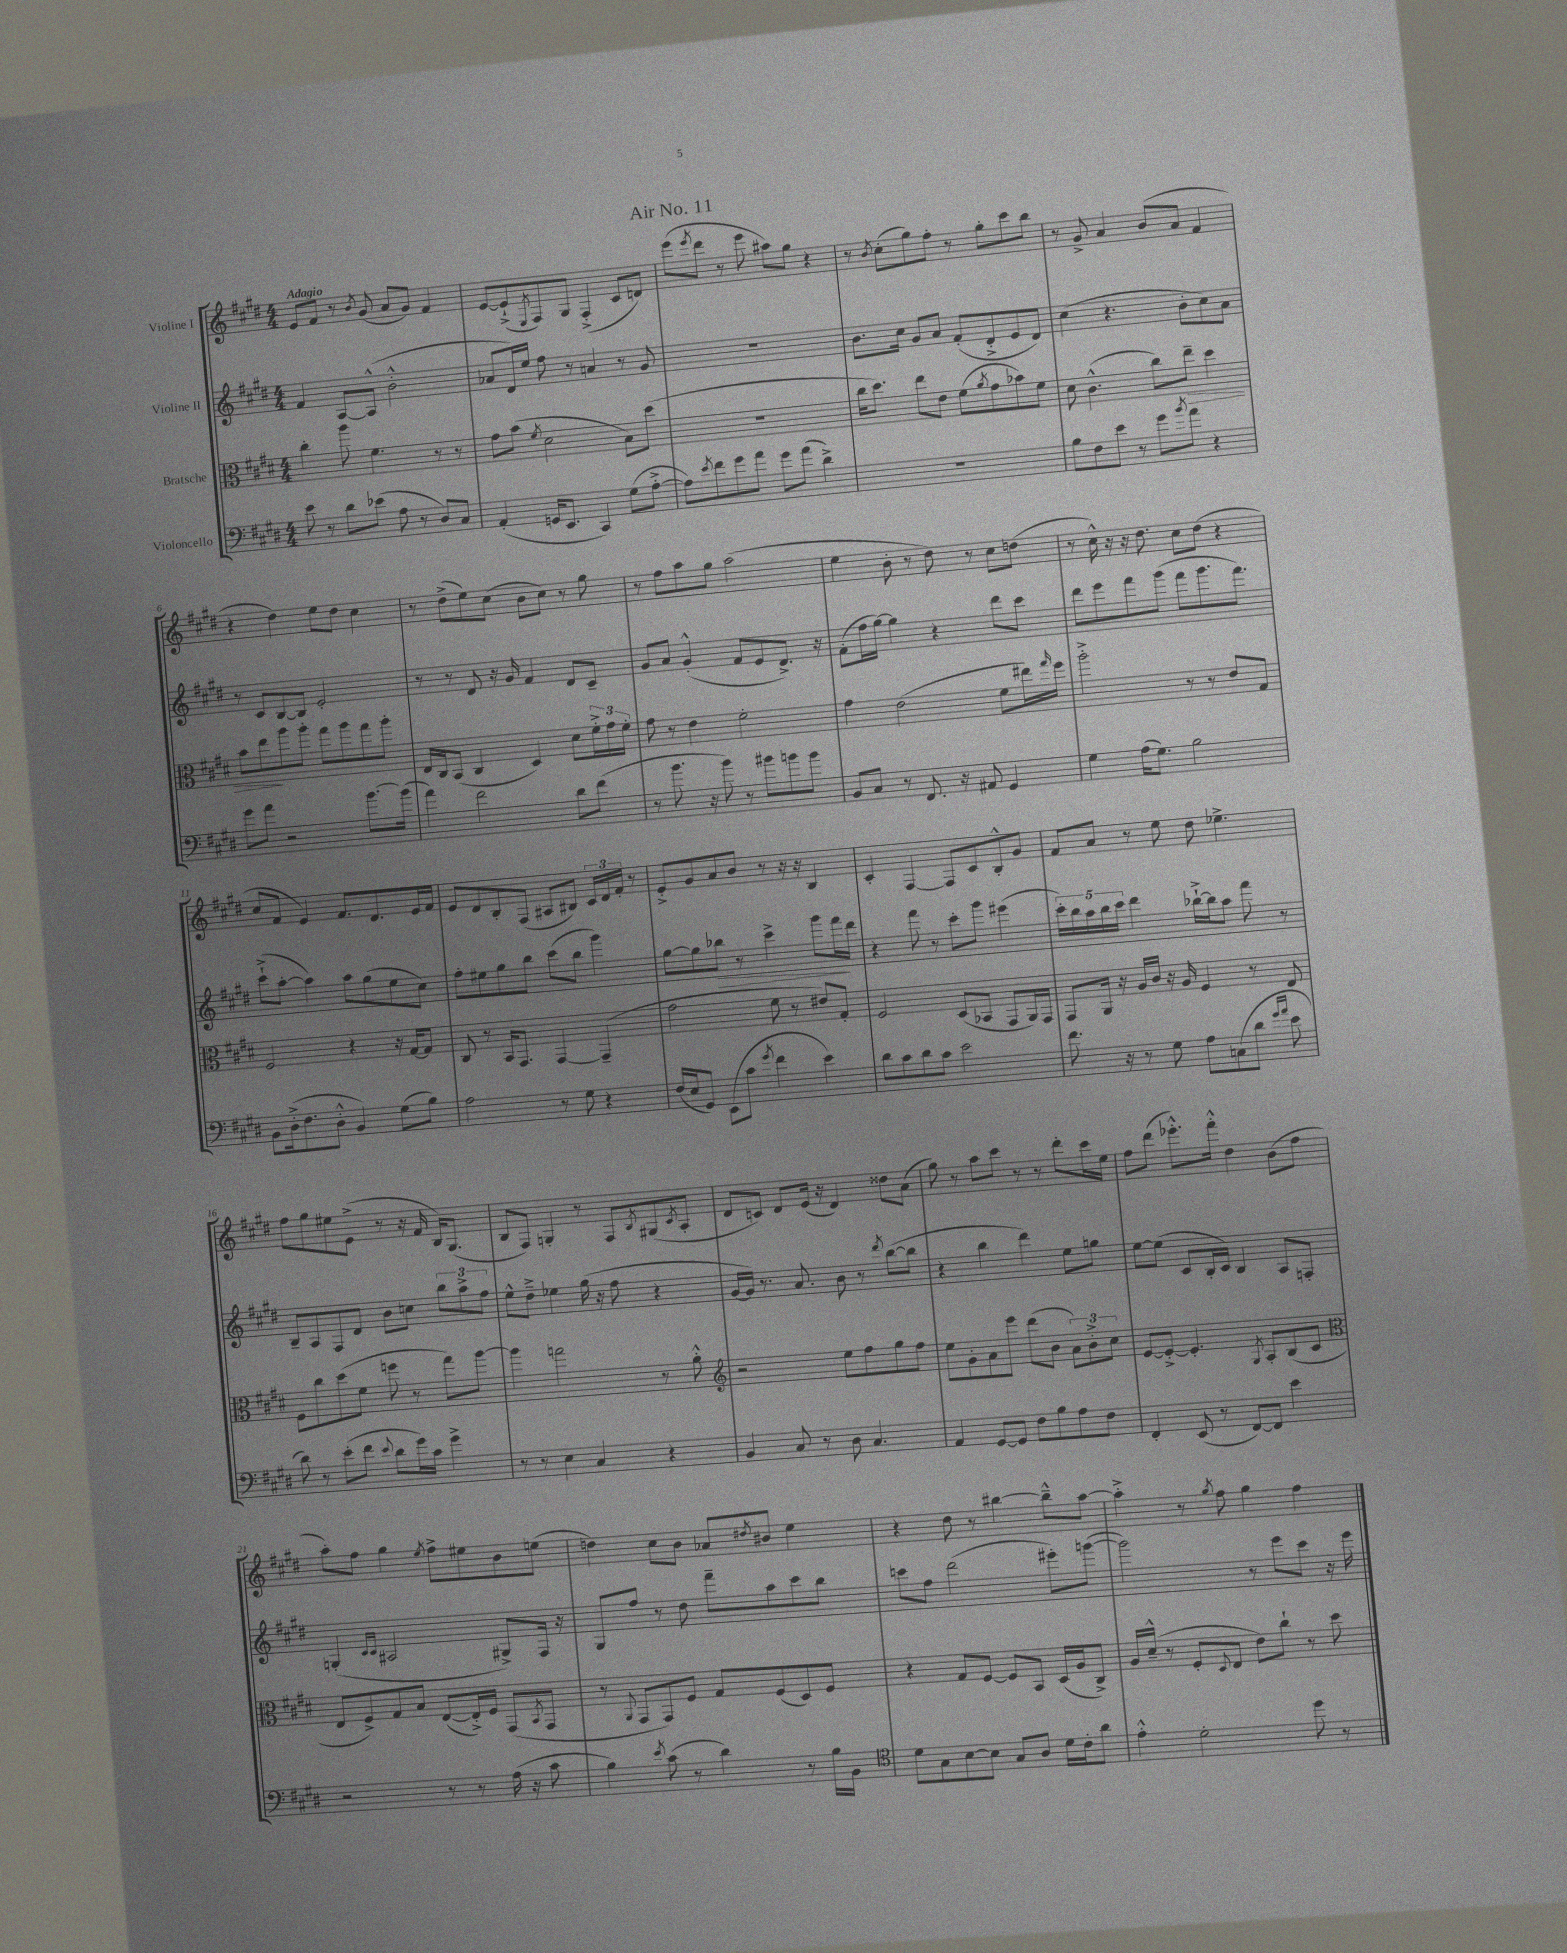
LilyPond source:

\header { title = "Air No. 11" }
<<
\new StaffGroup <<
\new Staff = "s0" \with { instrumentName = "Violine I" } {
    \clef treble \key e \major \numericTimeSignature \time 4/4 \tempo "Adagio"
    e'8 fis'8 r8 \acciaccatura { b'8 } gis'8( a'8 gis'8) fis'4 |
    e'8~ e'8-!->( \acciaccatura { e8 } fis8) gis8 fis4-.->( cis'8 d'8) |
    e'''8( \acciaccatura { e'''8 } dis'''8 r8 e'''8 ais''8) gis''8 r4 |
    r8 \acciaccatura { b'8 } cis''8-.( gis''8) fis''8-. r8 gis''8-. cis'''8 b''8 |
    r8 gis'8-> a'4 b'8( a'8 fis'4 |
    r4 dis''4) e''8 dis''8 cis''4 |
    r8 dis''8->( e''8) cis''8( b'8 cis''8) r8 gis''8 |
    r8 fis''8 a''8 gis''8 a''2( |
    e''4 b'8-. r8 dis''8) r8 cis''8 d''8( |
    r8 cis''16-^) r16 r16 dis''8. cis''8 dis''8( r4 |
    cis''8 fis'8 e'4) fis'8. dis'8. e'16 fis'16 |
    e'8 dis'8 b8-. fis8( ais8 bis8) \tuplet 3/2 { cis'16 dis'16 fis'16-. } r8 |
    e'8-.-> gis'8 a'8 b'8 r8 r16 r16 b4 |
    cis'4-. fis4~ fis8 cis'8 b8-.-^ gis'8 |
    fis'8 a'8 r8 e''8 dis''8 ees''4.-> |
    fis''8 gis''8 eis''8 e'8->( r8 r16 fis'16 b16) gis8.( |
    b8 fis8) g4-. r8 fis8 \acciaccatura { b8 } gis8( \acciaccatura { cis'8 } a8-. |
    dis'8 c'8) dis'8 e'16( r16 dis'4) disis''8 a'8( |
    gis''8) r8 a''8 cis'''8 r8 r8 dis'''8-. cis'''16 e''16 |
    fis''8 dis'''8( ees'''8.-.-^) fis'''16-.-^ dis''4 b'8( fis''8 |
    a''8-.) fis''8 gis''4 \acciaccatura { e''8 } fis''8-> eis''8 b'8 e''8( |
    d''4) cis''8 b'8 aes'8 \acciaccatura { dis''8 } bis'8 e''4 |
    r4 dis''8 r8 bis''4~ bis''8---^ a''8~ |
    a''4-.-> r8 \acciaccatura { gis''8 } fis''8 gis''4 fis''4 \bar "|." |
}
\new Staff = "s1" \with { instrumentName = "Violine II" } {
    \clef treble \key e \major \numericTimeSignature \time 4/4
    fis'4 a8~ a8-^( b'2-.-^ |
    aes'8 dis'16) e''16 fis''8 r8 a'4 r8 gis'8 |
    R1 |
    b'8. cis''16 gis'8 a'8 fis'8-.( dis'8-.-> e'8 dis'8) |
    cis''4( r4. b'8-. cis''8) a'8 |
    r8 cis'8 b8~ b8 e'2-. |
    r8 r8 dis'8 r16 gis'16 fis'4 dis'8 cis'8-- |
    gis'8 a'8 gis'4-.-^( fis'8 e'8 dis'8.->) r16 |
    fis'8-.( fis''16 gis''16~) gis''4 r4 dis'''8 cis'''8 |
    dis'''8 e'''8 fis'''8 gis'''8( fis'''8 gis'''8. fis'''8.) |
    cis'''8-!->( a''8~-. a''4) a''8 gis''8( e''8 cis''8) |
    fis''8-. eis''8 gis''8 b''8 cis'''8( b''8 gis'''4) |
    gis''8~ gis''8 bes''8\> r8 cis'''4-> gis'''8 fis'''16\! dis'''16 |
    r4 fis'''8 r8 cis'''8-. gis'''8 eis'''4( |
    \tuplet 5/4 { cis'''16-.) b''16 a''16 b''16 cis'''16 } dis'''4 bes''16~-!-> bes''16 a''8 fis'''8 r8 |
    b8-- a8 fis8 dis'8 b'8 c''8 \tuplet 3/2 { b''8 a''8-> fis''8 } |
    e''8-^ dis''8---> ees''4 gis''16( r16 fis''8 r4 |
    gis'16~ gis'16) r8. a'8. b'8 r8 \acciaccatura { dis'''8 } b''8~( b''8 |
    r4 b''4 dis'''4) e''8 g''8 |
    e''8~ e''8( cis'8 b16-. cis'16) b4 a8 f8-. |
    g4-.( \grace { cis'16 cis'16 } ais2 gis8->) fis16 r16 |
    gis8 fis''8 r8 dis''8 fis'''8-- a''8 cis'''8 b''8 |
    c'''8 fis''8 dis'''2( eis'''8-.) g'''8~( |
    g'''2) r8 e'''8 cis'''8 r16 e'''16 \bar "|." |
}
\new Staff = "s2" \with { instrumentName = "Bratsche" } {
    \clef alto \key e \major \numericTimeSignature \time 4/4
    cis''4-. a''8 fis'4. r8 r8 |
    gis'8 b'8( \acciaccatura { fis'8 } dis'2 b8) dis''8( |
    R1 |
    cis''16 dis''8.) e''8 e'8 fis'8( \acciaccatura { a'8 } gis'8 bes'8) fis'8 |
    dis'8 cis'4.-^( cis''8) e''8--\> dis''4 |
    b'8 e''8\! a''8 a''8-. gis''8 a''8 gis''8 a''8-. |
    e16 cis16 b,8( cis4 dis4) dis'8 \tuplet 3/2 { fis'16-.-> gis'16 fis'16-. } |
    gis'8 r8 e'4 fis'2-. |
    gis'4 e'2( fis'8 eis''16) \grace { gis''16 } fis''16 |
    a''2-.-> r8 r8 e'8 gis8 |
    fis2 r4 r16 gis16~ gis8 |
    cis8 r8 b,16 gis,8. gis,4~ gis,4--( |
    gis'2 fis'8 r8 eis'8) gis8-. |
    fis2 dis8( bes,8 gis,8 a,16) gis,16 |
    gis,8 a,16 r16 a16 cis'16 r16 a16 fis4 r8 e8 |
    fis8 cis''8 dis''8( fis'8 f''8 r8 gis''8) a''8~ |
    a''4 g''2 r8 a'8-.-^ |
    \clef treble r2 e''8 fis''8 gis''8 fis''8 |
    e''8 gis'8-. a'8 e'''8 dis'''8( b'8 \tuplet 3/2 { a'8) b'8-.-> cis''8 } |
    e'8~ e'8~-.-> e'4.-. \acciaccatura { gis8 } a8-. b8( cis'8 |
    \clef alto e8 fis8->) gis8 b8 e8~( e16-.->) fis16 gis,8( \acciaccatura { b,8 } gis,8 |
    r8 \appoggiatura { a,8 } gis,8 gis,8) fis8 gis8 fis8( dis8) fis8 |
    r4 gis8 fis8~ fis8 b,8 dis16( a16 cis8->) |
    a16 dis'16---^( r8 fis8-. \appoggiatura { dis8 } e8 e'8) cis''8-! r8 dis''8 \bar "|." |
}
\new Staff = "s3" \with { instrumentName = "Violoncello" } {
    \clef bass \key e \major \numericTimeSignature \time 4/4
    e'8 r8 dis'8 ees'8( a8 r8 dis8) cis8 |
    a,4-.( g,16 e,8. cis,4) gis8( a8~-.-> |
    a8) \acciaccatura { e'8 } fis'8 gis'8 a'8 gis'8 a'8( dis'4->) |
    R1 |
    b8 fis8 e'8 r8 gis'8 \acciaccatura { b'8 } a'8 r4 |
    gis'8 a'8 r2 b'8.~ b'16( |
    a'4) fis'2 dis'8 fis'8( |
    r8 b'8. r16 b'8) r8 bis'8 b'8 b'8 |
    b,8 cis8 r8 fis,8. r16 ais,8 gis,4 |
    gis4 a16( gis8.) b2 |
    b,8 dis16-.->( fis8. dis8-.-^ b,4) gis8( b8) |
    a2 r8 gis8 r4 |
    fis16( e16 gis,8) e,8( cis'8 \acciaccatura { gis'8 } fis'4 e'4) |
    dis'8 cis'8 dis'8 cis'8 e'2 |
    fis'8. r16 r8 gis8 a8 c8( dis'8 \grace { gis'16 a'16 } e'8 |
    dis'8) r8 e'8-.( fis'8 \appoggiatura { e'8 } dis'8 gis'16) cis'16 gis'4-> |
    r8 r8 e4 cis4 r4 |
    b,4 cis8 r8 dis8 cis4. |
    a,4 gis,8~ gis,8 fis8 b8 a8 fis8 |
    fis,4-. e,8( r8 fis,8~) fis,8 e'4 |
    r2 r8 r8 a16( r16 cis'8 |
    b4) \acciaccatura { e'8 } cis'8( r8 dis'4) r8 b16 b,16 |
    \clef tenor dis'8 gis8 b8~ b8 gis8 a8 dis'16 cis'16-. a'8 |
    e'4-.-^ dis'2-. dis''8 r8 \bar "|." |
}
>>
>>
